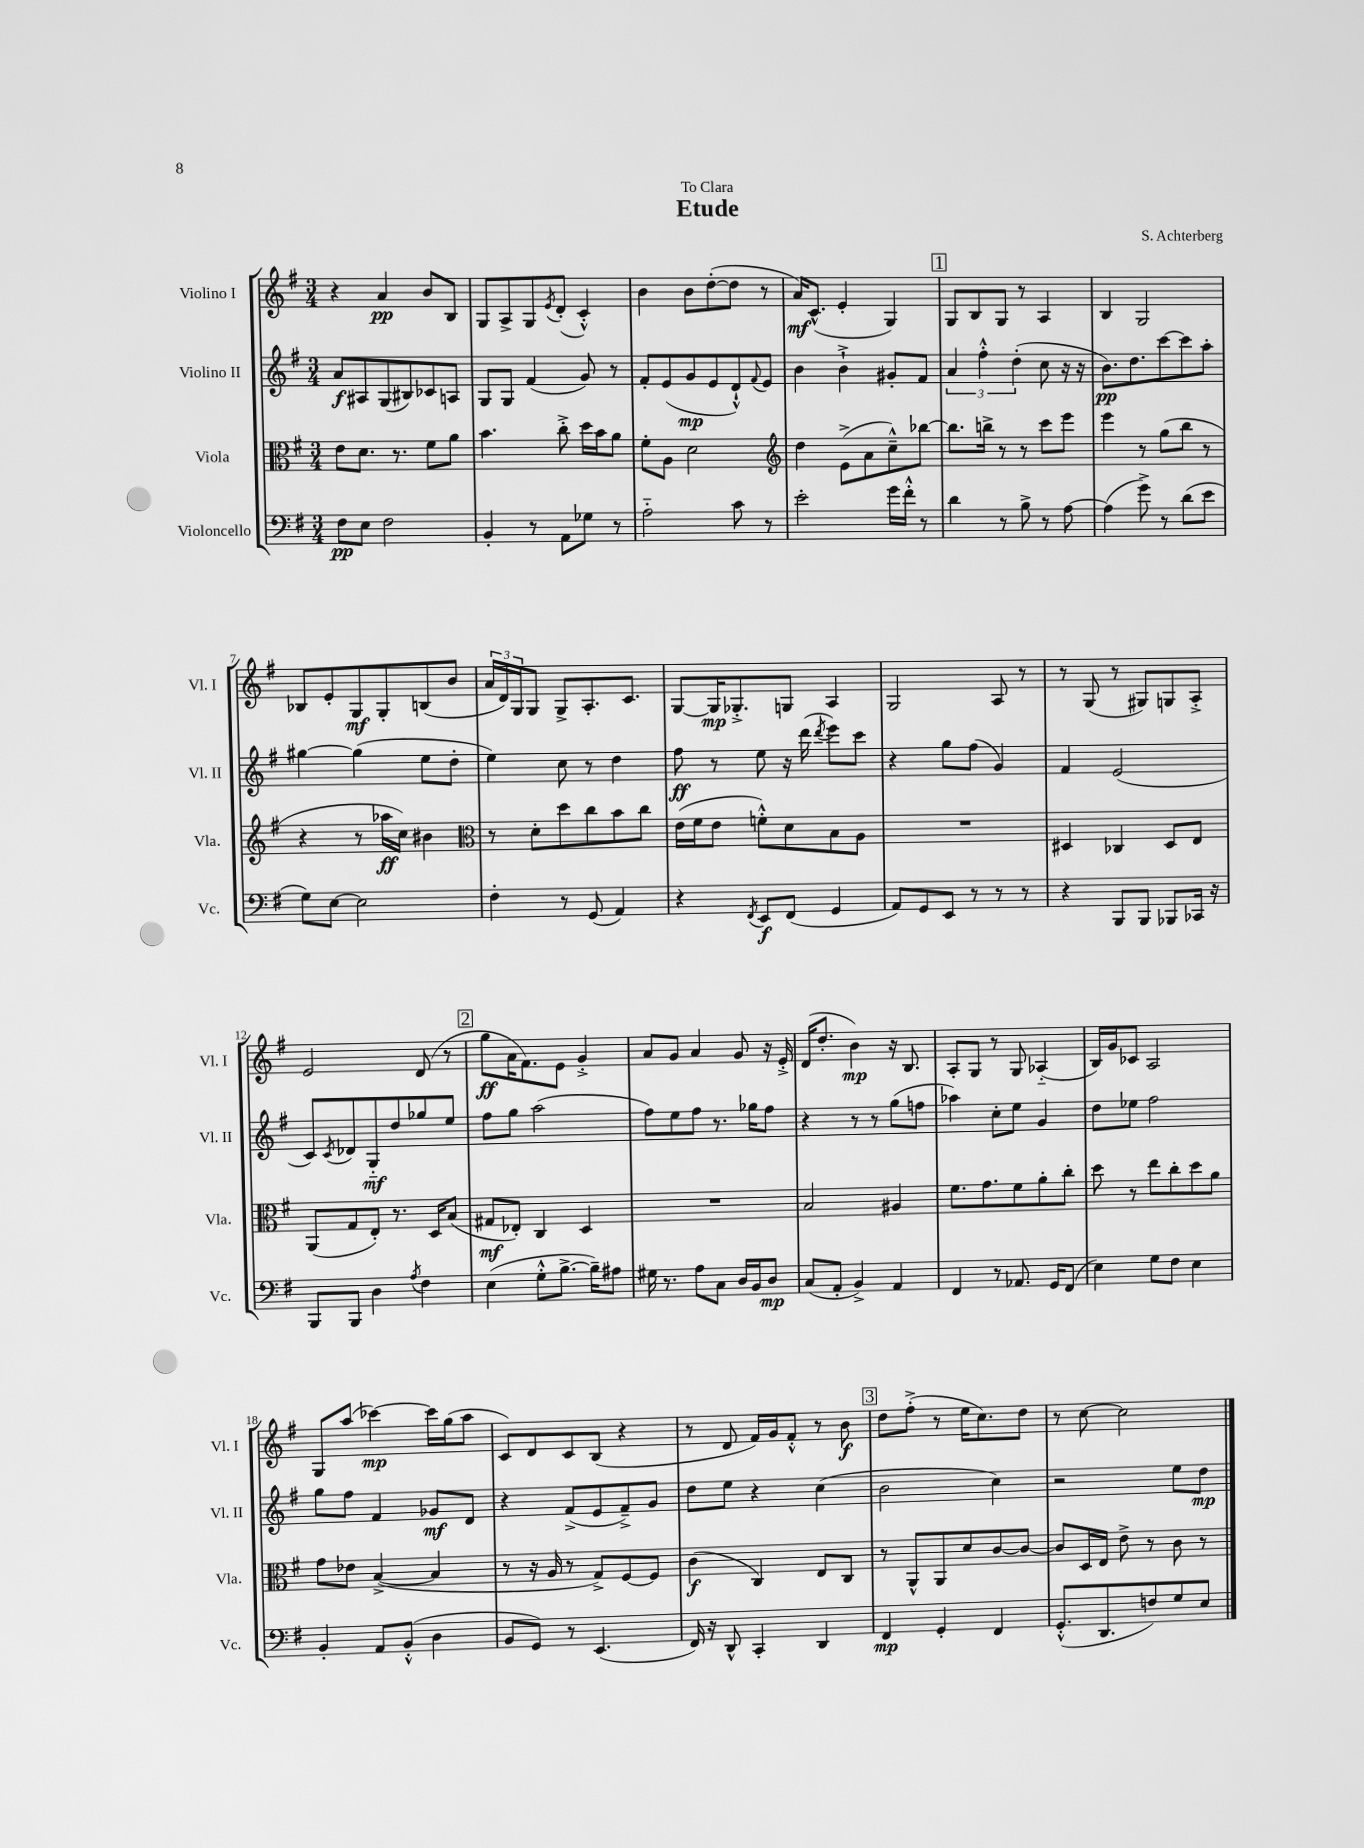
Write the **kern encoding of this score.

**kern	**kern	**kern	**kern
*staff4	*staff3	*staff2	*staff1
*clefF4	*clefC3	*clefG2	*clefG2
*k[f#]	*k[f#]	*k[f#]	*k[f#]
*M3/4	*M3/4	*M3/4	*M3/4
8F#\L	8e\L	8a/L	4r
8E\J	8.d\J	8A#/	.
2F#\	.	(8G/	4a/
.	8.r	.	.
.	.	8B#/)	.
.	8f#\L	8c-/	8b/L
.	8a\J	8A/J	8B/J
=	=	=	=
4BB'/	4.b\	8G/L	8G/L
.	.	8G/J	8A^/
8r	.	(4f#/	8G/
.	.	.	8qe/
8AA\L	8cc'^\	.	(8d'/J
8G-\J	16dd\LL	8g/)	4c'^^/)
.	16b\J	.	.
8r	8a\J	8r	.
=	=	=	=
2A'~\	8f#'\L	8f#'/L	4b\
.	8A\J	(8e/	.
.	2d\	8g/	8b\L
.	.	8e/	([8dd'\
8c\	.	8d`^^/)	8dd\]J
.	.	8qqf#/	.
8r	.	8e/J	8r
=	=	=	=
*	*clefG2	*	*
2e'\	4dd\	4b\	16a/LK)
.	.	.	(8.c^^/J
.	(8e^\L	4b`^\	4e'/
.	8a\	.	.
16g\LL	8cc~^^\)	8g#'/L	4G/)
16f#'^^\JJ	.	.	.
8r	[8bb-\J	8f#/J	.
=	=	=	=
4d\	8.bb-\]L	6a/	8G/L
.	.	.	8B/
.	.	6ff#'^^\	.
.	16bb^\Jk	.	.
8r	8r	.	8G/J
.	.	(6dd'\	.
8B^\	8r	.	8r
8r	8ccc\L	8cc\	4A/
[8A\	8eee\J	16r	.
.	.	16r	.
=	=	=	=
(4A\]	4eee\	8.b\L)	4B/
.	.	8.dd\	.
8g^\)	8r	.	2G/
8r	(8gg\L	[8ccc\	.
(8d\L	8bb\J	8ccc\]	.
8e\J	8r	8aa'\J	.
=	=	=	=
8G\L)	4r	[4gg#\	8B-/L
[8E\J	.	.	8e'/
2E\]	8r	(4gg#\]	8G/
.	16aa-\LL	.	8G'/
.	16cc\JJ)	.	.
.	4b#\	8ee\L	(8B/
.	.	8dd'\J	8b/J
=	=	=	=
*	*clefC3	*	*
4F#'\	8r	4ee\)	24a/LL
.	.	.	24d/)
.	.	.	24G/J
.	8d'\L	.	8G/J
8r	8dd\	8cc\	8G^/L
(8GG/	8cc\	8r	8.A'/
4AA/)	8b\	4dd\	.
.	.	.	8.c/J
.	8cc\J	.	.
=	=	=	=
4r	(16e\LL	8ff#\	[8G/L
.	16f#\J	.	.
.	8e\J	8r	16G/]K
.	.	.	8.G-'^/
8qFF#/	.	.	.
8EE/L	8f'^^\L)	8ee\	.
(8FF#/J	8d\	16r	8G/J
.	.	(16ddd\	.
.	.	8qddd/	.
4GG/	8B\	8eee\L)	4A/
.	8A\J	8ccc\J	.
=	=	=	=
8AA/L)	2.r	4r	2G/
8GG/	.	.	.
8EE/J	.	8gg\L	.
8r	.	(8ff#\J	.
8r	.	4g/)	8A/
8r	.	.	8r
=	=	=	=
4r	4D#/	4f#/	8r
.	.	.	(8G/
8BBB/L	4C-/	(2e/	8r
8BBB/J	.	.	8G#/L)
8BBB-/L	8D#/L	.	8G/
16CC-/Jk	8E/J	.	8A'^/J
16r	.	.	.
=	=	=	=
8BBB/L	(8AA/L	8c/L)	2e/
.	.	8qc/	.
8BBB/J	8G/	8d-/	.
4D\	8E'/J)	8G'~/	.
.	8.r	8dd/	.
8qA/	.	.	.
4F#\	.	8gg-/	(8d/
.	16D/LK	.	.
.	(8B/J	8ee/J	8r
=	=	=	=
(4E\	8G#/L	8ff#\L	8gg\L
.	8E-'/J)	8gg\J	16a\K
.	.	.	8.f#\)
8G'^^\L	4C/	(2aa\	.
[8.B^\J	.	.	8e\J
.	4D/	.	4g'^/
16B~\]LK)	.	.	.
8A#\J	.	.	.
=	=	=	=
16G#\	2.r	8ff#\L)	8a/L
8.r	.	.	.
.	.	8ee\	8g/J
8A\L	.	8ff#\J	4a/
8C\J	.	8.r	.
16D/LL	.	.	8g/
16BB/J	.	16gg-\LK	.
8D/J	.	8ff#\J	16r
.	.	.	16e'^/
=	=	=	=
(8C/L	2B/	4r	(16d/LK
.	.	.	8.dd'/J
8AA'/J	.	.	.
4BB^/)	.	8r	4b\)
.	.	8r	.
4AA/	4A#/	(8gg\L	16r
.	.	.	8.B/
.	.	8ff\J	.
=	=	=	=
4FF#/	8.f#\L	4aa-\)	8A'/L
.	.	.	8G/J
.	8.g\	.	.
8r	.	8cc'\L	8r
8.AA-/	8f#\	8ee\J	8G/
.	8a'\	4g/	(4A-'~/
16GG/LK	.	.	.
(8FF#/J	8cc'\J	.	.
=	=	=	=
4E\)	8dd\	8dd\L	16B/LL)
.	.	.	16g/J
.	8r	8ee-\J	8c-/J
8G\L	8ee\L	2ff#\	2A/
8F#\J	8cc'\	.	.
4E\	8dd\	.	.
.	8a\J	.	.
=	=	=	=
4BB'/	8g\L	8gg\L	8G/L
.	8e-\J	8ff#\J	(8aa/J
8AA/L	([4B^/	4f#/	[4ccc-\)
(8BB'^^/J	.	.	.
4D\	4B/]	8g-/L	16ccc-\]LL
.	.	.	(16gg\J
.	.	8d/J	8aa\J
=	=	=	=
8BB/L	8r	4r	8c/L)
8GG/J)	16r	.	8d/
.	16A/	.	.
8r	8r	(8f#^/L	8c/
(4.EE/	8G^/L)	8e/	(8B/J
.	[8F#/	8f#~^/)	4r
.	8F#/]J	8g/J	.
=	=	=	=
16FF#/)	(4c\	8dd\L	8r
16r	.	.	.
8DD^^/	.	8ee\J	8d/
4CC'/	4C/)	4r	16f#/LL)
.	.	.	16g/J
.	.	.	8f#'^^/J
4DD/	8E/L	(4cc\	8r
.	8C/J	.	8b\
=	=	=	=
4FF#/	8r	2b\	8dd\L
.	8AA^^/L	.	(8ff#'^\J
4GG'/	8AA/	.	8r
.	8d/	.	16ee\LK
.	.	.	8.cc\)
4FF#/	[8c/	4cc\)	.
.	8c/_J	.	8dd\J
=	=	=	=
(8.GG'^^/L	8c/]L	2r	8r
.	16D/L	.	[8cc\
8.DD/	16E/JJ	.	.
.	8e^\	.	2cc\]
8F/)	8r	.	.
8G/	8c\	8ee\L	.
8E/J	8r	8dd\J	.
==	==	==	==
*-	*-	*-	*-
